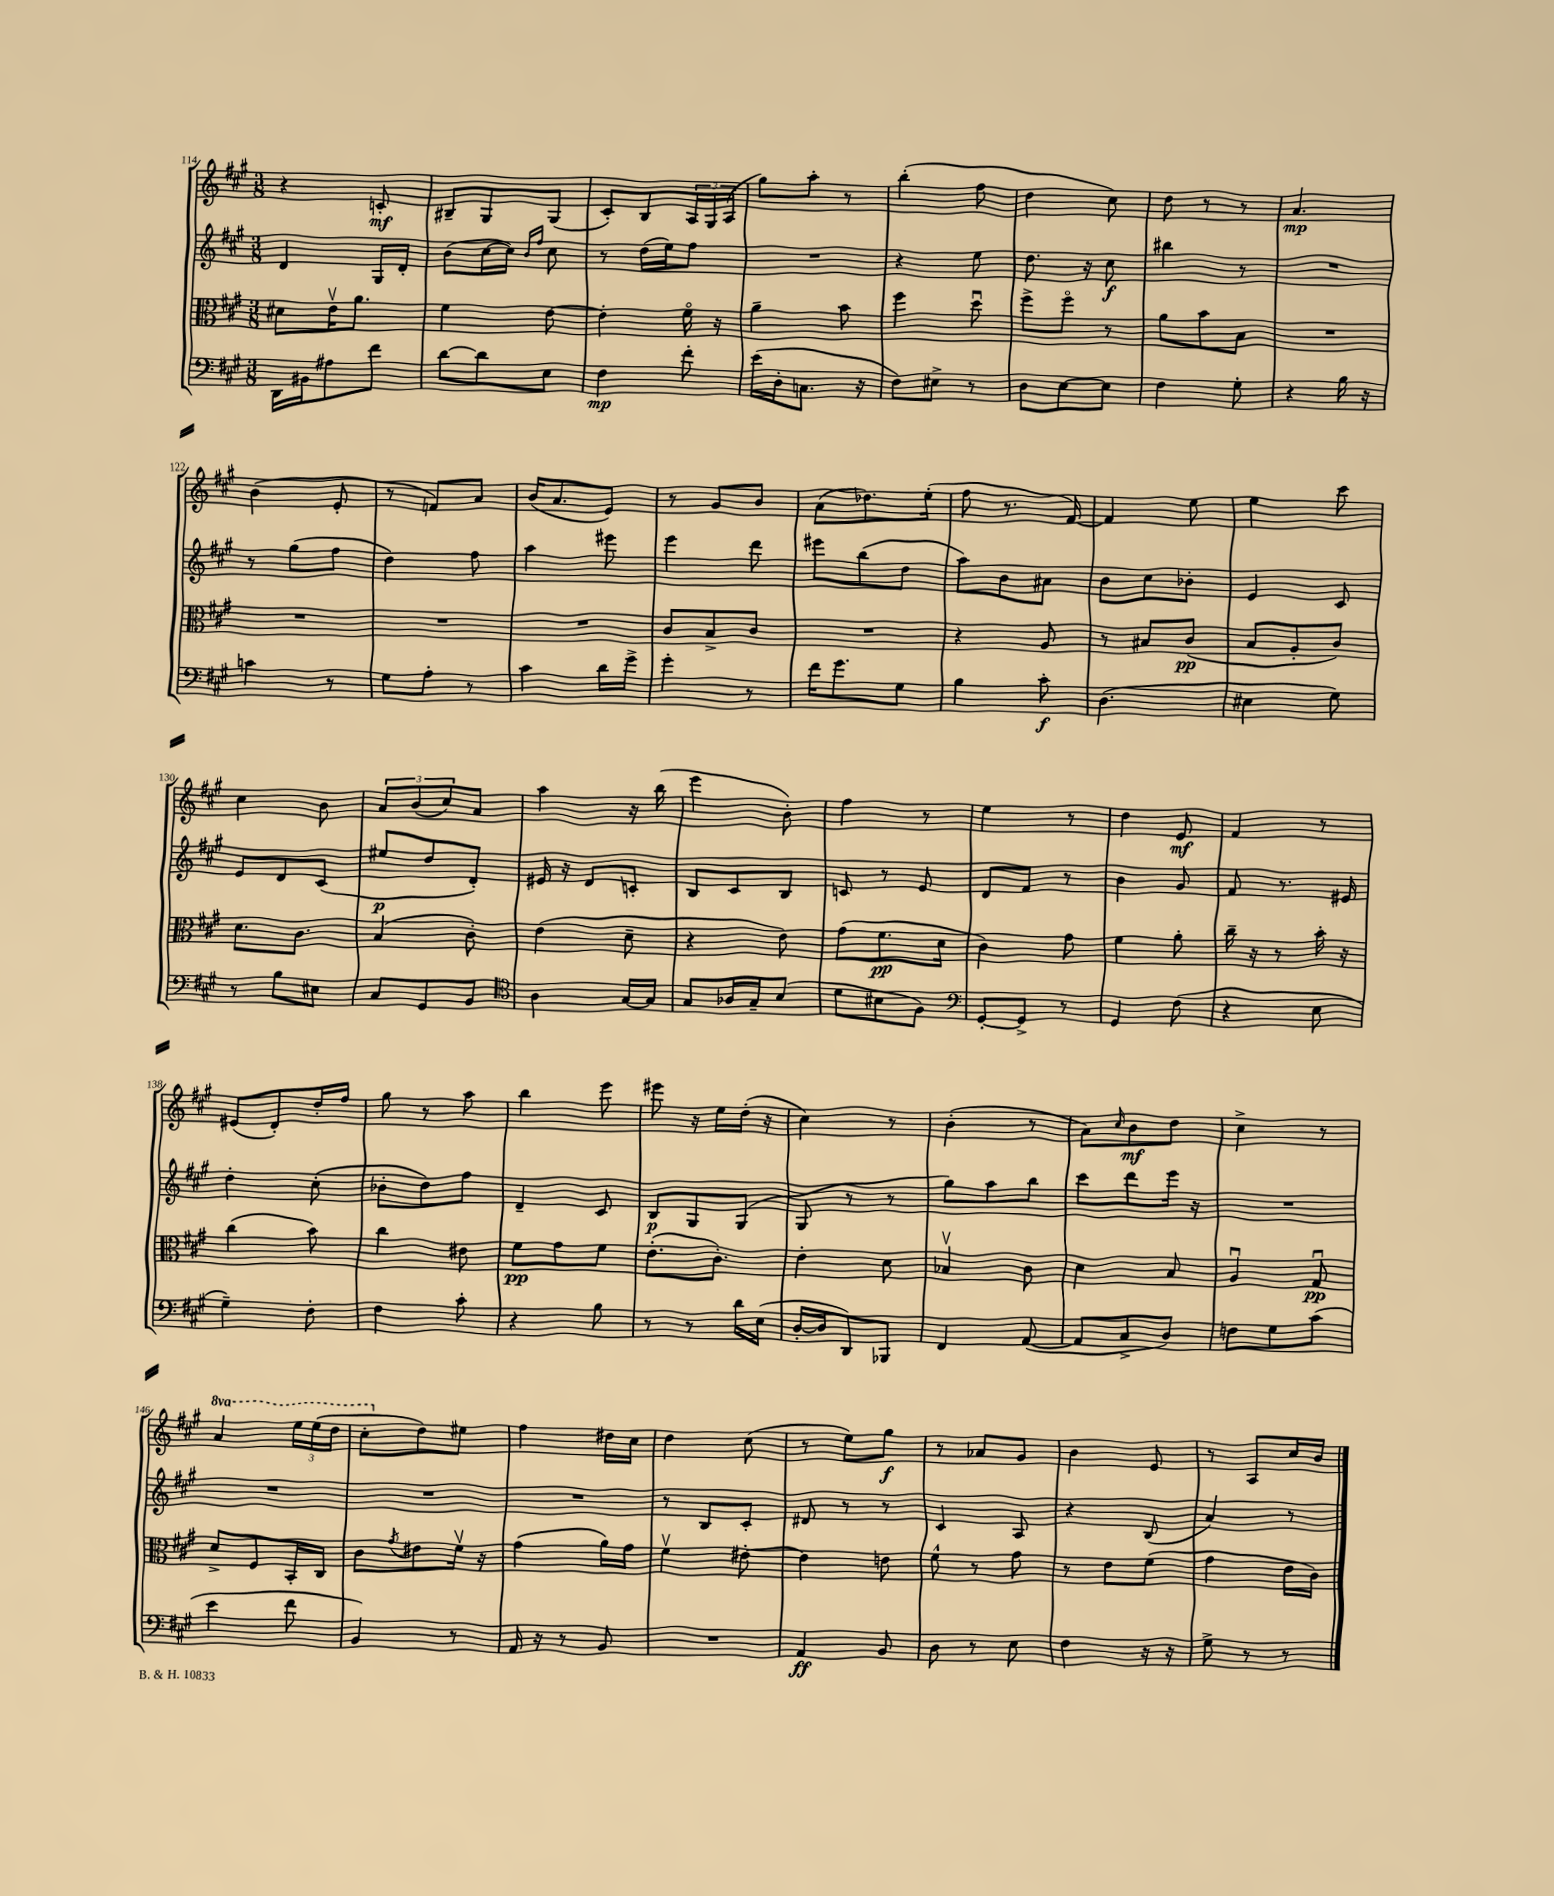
<<
\new StaffGroup <<
\new Staff = "s0" {
    \clef treble \key a \major \numericTimeSignature \time 3/8 \set Staff.ottavationMarkups = #ottavation-simple-ordinals
    r4 c'8-.\mf |
    bis8-- gis8 gis8( |
    cis'8-.) b8 \tuplet 3/2 { a16 gis16 a16( } |
    gis''8) a''8-. r8 |
    b''4-.( fis''8 |
    d''4 cis''8) |
    d''8 r8 r8 |
    a'4.\mp |
    b'4( e'8-. |
    r8 f'8) a'8 |
    b'16( a'8. e'8) |
    r8 gis'8 b'8 |
    a'8( des''8.) e''16-.( |
    fis''8 r8. fis'16~) |
    fis'4 e''8 |
    e''4 cis'''8 |
    cis''4 b'8 |
    \tuplet 3/2 { a'8 b'8( cis''8) } a'8 |
    a''4 r16 b''16( |
    e'''4 b'8-.) |
    fis''4 r8 |
    e''4 r8 |
    d''4 e'8\mf |
    fis'4 r8 |
    eis'8( d'8-.) d''16-. fis''16 |
    gis''8 r8 a''8 |
    b''4 e'''8 |
    eis'''8 r16 e''16 d''16-.( r16 |
    cis''4) r8 |
    b'4-.( r8 |
    a'8) \grace { cis''16 } b'8\mf d''8 |
    cis''4-> r8 |
    \ottava #1 a''4 \tuplet 3/2 { e'''16 e'''16( d'''16 } |
    cis'''8-. \ottava #0 d''8) eis''8 |
    fis''4 dis''16 cis''16 |
    d''4 cis''8( |
    r8 e''8) gis''8\f |
    r8 aes'8 gis'8 |
    b'4 e'8 |
    r8 a8 cis''16 b'16 \bar "|." |
}
\new Staff = "s1" {
    \clef treble \key a \major \numericTimeSignature \time 3/8
    d'4 gis16 d'16-. |
    b'8( cis''16~ cis''16) \grace { b'16 fis''16 } cis''8 |
    r8 d''16( e''16) fis''8 |
    R4. |
    r4 e''8 |
    d''8. r16 cis''8\f |
    bis''4 r8 |
    R4. |
    r8 gis''8( fis''8 |
    d''4) fis''8 |
    a''4 eis'''8 |
    e'''4 d'''8 |
    eis'''8 b''8( d''8 |
    a''8) b'8 ais'8 |
    b'8 cis''8 bes'8-. |
    e'4 cis'8 |
    e'8 d'8 cis'8( |
    eis''8\p d''8 d'8-.) |
    eis'16 r16 d'8 c'8-. |
    b8 cis'8 b8 |
    c'8 r8 e'8 |
    d'8 fis'8 r8 |
    b'4 gis'8 |
    fis'8 r8. eis'16 |
    d''4-. cis''8-.( |
    bes'8-. d''8) fis''8 |
    d'4-- cis'8 |
    b8\p gis8 gis8( |
    gis8 r8 r8 |
    gis''8) a''8 b''8 |
    cis'''8 d'''8 e'''16 r16 |
    R4. |
    R4. |
    R4. |
    R4. |
    r8 b8 cis'8-. |
    dis'8 r8 r8 |
    cis'4 a8 |
    r4 b8( |
    a'4) r8 \bar "|." |
}
\new Staff = "s2" {
    \clef alto \key a \major \numericTimeSignature \time 3/8
    dis'8 e'16\upbow a'8. |
    fis'4 e'8~ |
    e'4-. fis'16\flageolet r16 |
    a'4-- b'8 |
    fis''4 d''8\downbow |
    fis''8-> fis''8\flageolet r8 |
    a'8 b'8 b8 |
    R4. |
    R4. |
    R4. |
    R4. |
    cis'8 b8-> cis'8 |
    R4. |
    r4 a8 |
    r8 bis8 cis'8\pp( |
    b8 a8-. cis'8) |
    d'8. cis'8. |
    b4( cis'8-.) |
    e'4( d'8-- |
    r4 e'8) |
    gis'8( fis'8.\pp d'16 |
    cis'4) gis'8 |
    fis'4 a'8-. |
    cis''16-- r16 r8 b'16-. r16 |
    cis''4( b'8) |
    cis''4 eis'8 |
    fis'8\pp gis'8 fis'8 |
    e'8.-.( cis'8.-.) |
    e'4-. d'8 |
    bes4\upbow cis'8 |
    d'4 b8 |
    a4\downbow gis8\downbow\pp |
    d'8-> fis8 b,16-. cis16 |
    cis'8 \acciaccatura { gis'8 } eis'8 fis'16\upbow r16 |
    gis'4( a'16) gis'16 |
    fis'4\upbow eis'8~-. |
    eis'4 e'8 |
    fis'8-^ r8 gis'8 |
    r8 e'8 fis'8( |
    gis'4 e'16 cis'16) \bar "|." |
}
\new Staff = "s3" {
    \clef bass \key a \major \numericTimeSignature \time 3/8
    d,16 bis,16 ais8 fis'8 |
    d'8~ d'8 e8 |
    fis4\mp fis'8-. |
    e'16( d16-. c8. r16 |
    fis8) eis8-> r8 |
    d8 e8~ e8 |
    fis4 gis8-. |
    r4 b16 r16 |
    c'4 r8 |
    gis8 a8-. r8 |
    cis'4 d'16 gis'16-> |
    gis'4-. r8 |
    fis'16 gis'8. gis8 |
    b4 cis'8-.\f |
    d4.( |
    eis4 gis8) |
    r8 b8 eis8 |
    cis8 gis,8 b,8 |
    \clef tenor a4 gis16~ gis16 |
    gis8 aes16 gis16-- b8( |
    d'8 bis8 fis8) |
    \clef bass gis,8~-. gis,8-> r8 |
    gis,4 fis8( |
    r4 e8 |
    gis4--) fis8-. |
    fis4 cis'8-. |
    r4 b8 |
    r8 r8 d'16 e16( |
    d16~-. d16 d,8) bes,,8 |
    fis,4 a,8~( |
    a,8 cis8-> d8) |
    f8 gis8 cis'8( |
    e'4 fis'8 |
    b,4) r8 |
    a,16 r16 r8 b,8 |
    R4. |
    a,4\ff b,8 |
    d8 r8 e8 |
    fis4 r16 r16 |
    gis8-> r8 r8 \bar "|." |
}
>>
>>
\layout { \context { \Score currentBarNumber = #114 } }
